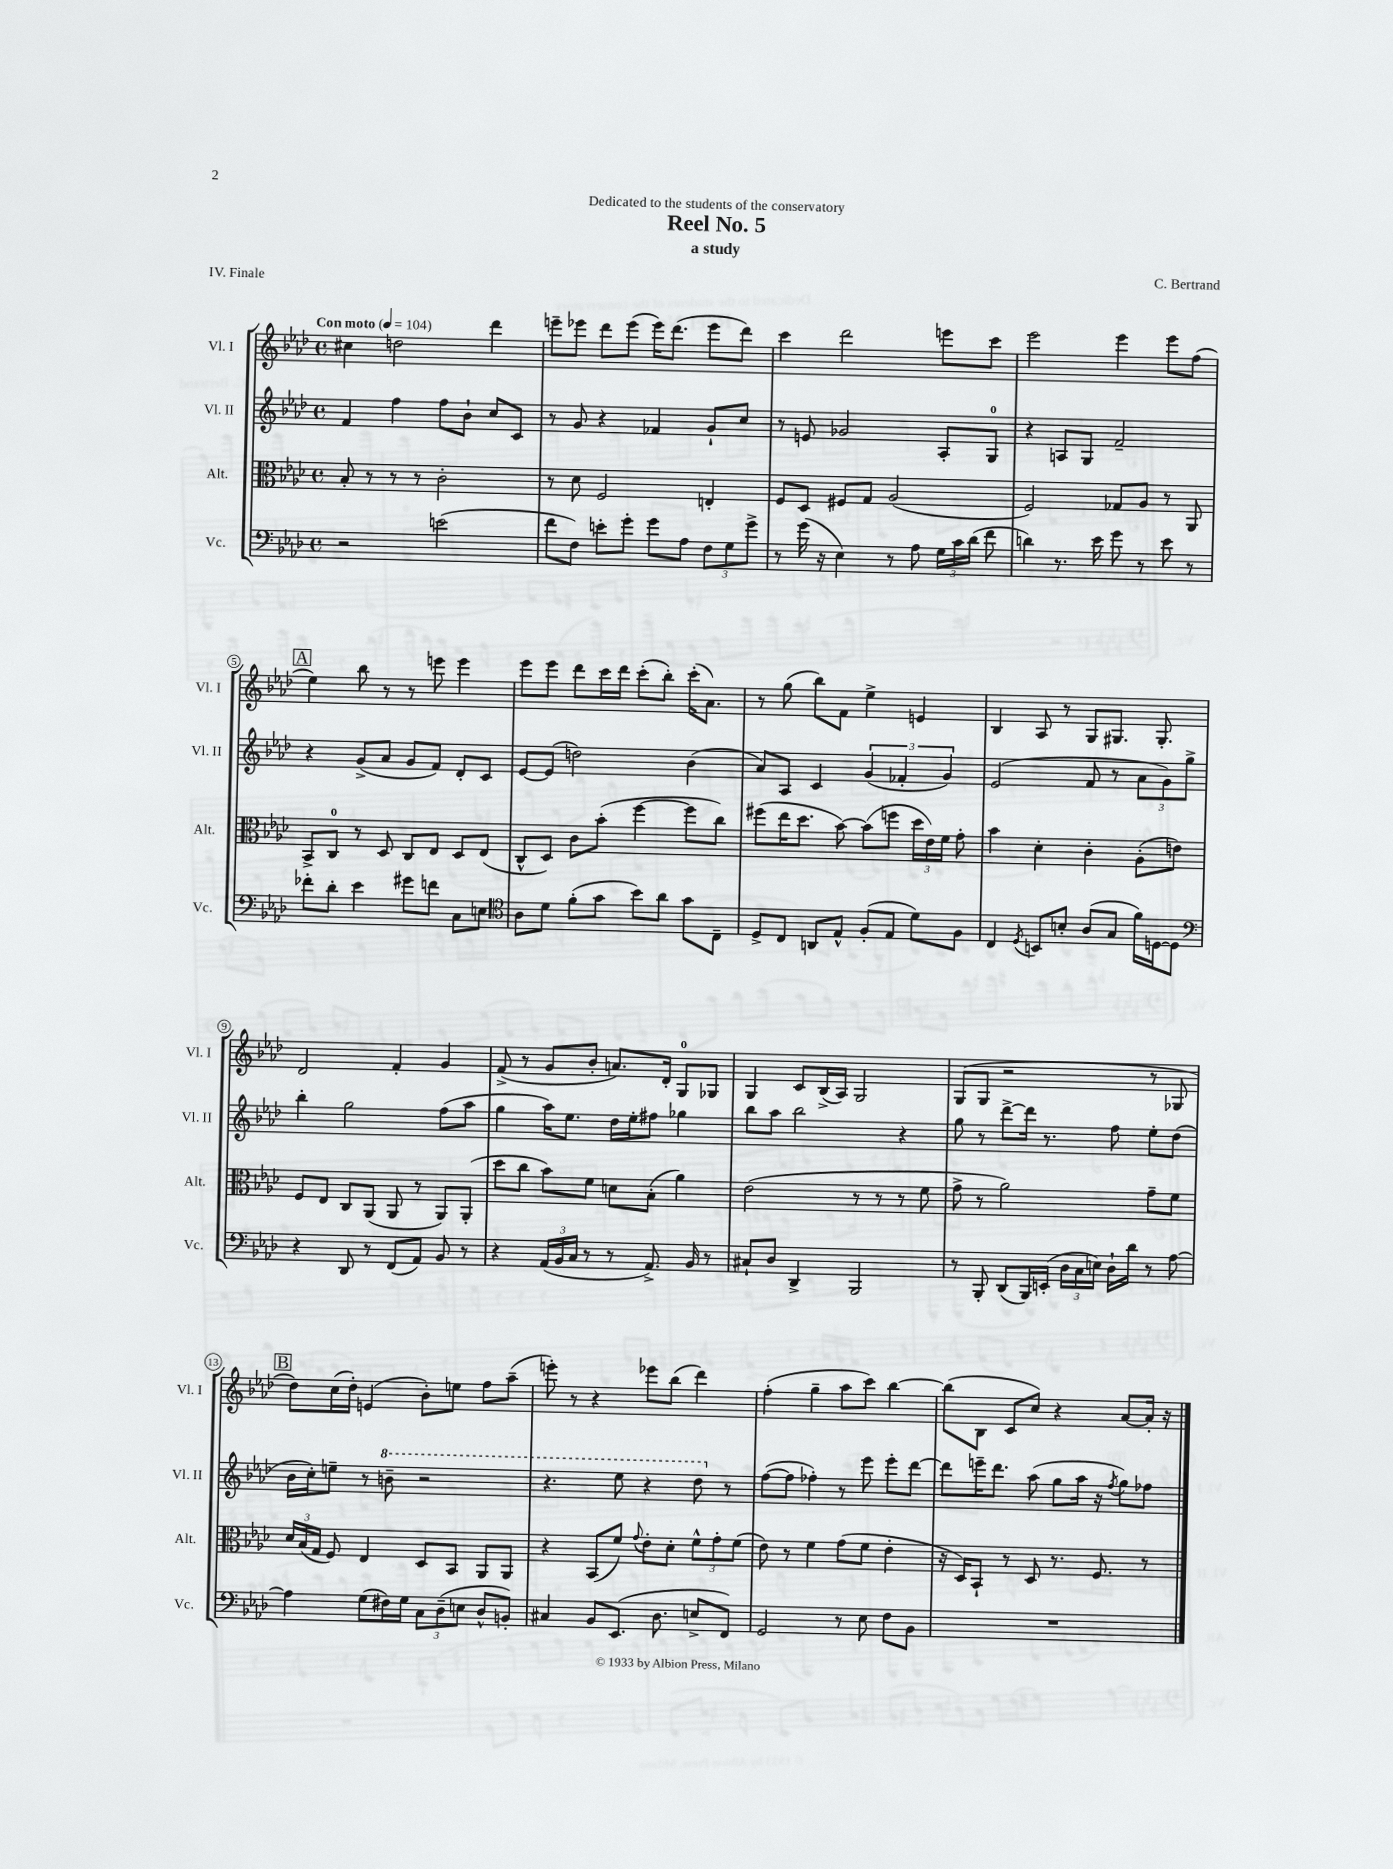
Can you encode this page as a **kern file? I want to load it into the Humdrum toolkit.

**kern	**kern	**kern	**kern
*part4	*part3	*part2	*part1
*staff4	*staff3	*staff2	*staff1
*I"Vc.	*I"Alt.	*I"Vl. II	*I"Vl. I
*I'Vc.	*I'Alt.	*I'Vl. II	*I'Vl. I
*clefF4	*clefC3	*clefG2	*clefG2
*k[b-e-a-d-]	*k[b-e-a-d-]	*k[b-e-a-d-]	*k[b-e-a-d-]
*M4/4	*M4/4	*M4/4	*M4/4
*met(c)	*met(c)	*met(c)	*met(c)
*MM104	*MM104	*MM104	*MM104
=1	=1	=1	=1
!	!	!	!LO:TX:a:B:t=Con moto
2r	8B-'/	4f/	4cc#X\
.	8r	.	.
.	8r	4ff\	2ddn\
.	8r	.	.
(2en\	2c'\	8ff\L	.
.	.	8b-`\J	.
.	.	8cc/L	4ddd-\
.	.	8c/J	.
=2	=2	=2	=2
8f\L	8r	8r	8eeen~\L
8F\J)	8d-\	8g/	8eee-X\J
8en'\L	2F/	4r	8ddd-\L
8g'\J	.	.	(8eee-\J
8g\L	.	4f-X/	16eee-\KL)
.	.	.	(8.ddd-\J
8A-\J	.	.	.
12F\L	4En'/	8g`/L	8eee-\L
12G\	.	.	.
.	.	8cc/J	8ddd-\J)
12g^\J	.	.	.
=3	=3	=3	=3
8r	8F/L	8r	4ccc\
(16g\	8D-/J	8en/	.
16r	.	.	.
4E-\)	8F#X/L	2g-X/	2ddd-\
.	8G/J	.	.
8r	(2A-/	.	.
8A-\	.	.	.
24G\LL	.	8A-'/L	8eeen\L
24c\	.	.	.
(24d-\JJ	.	.	.
8f\	.	8G/J	8ccc\J
=4	=4	=4	=4
4dn\)	2F/)	4r	2eee-\
8.r	.	8An/L	.
.	.	8G/J	.
16e-\	.	.	.
8g\	8G-X/L	2f~/	4eee-\
8r	8A-/J	.	.
8e-\	8r	.	8eee-\L
8r	8AA-/	.	(8ff\J
!!LO:LB:g=z
!!LO:REH:place=s1:t=A
=5	=5	=5	=5
8f-X'\L	8BB-^/L	4r	4ee-\)
8d-'\J	8C/J	.	.
4e-\	8r	(8g^/L	8bb-\
.	8D-/	8a-/J	8r
8g#X\L	8C/L	8g/L	8r
8fn\J	8E-/J	8f/J)	8eeen\
8C\L	8D-/L	8d-'/L	4eee\
8En\J	(8E-/J	8c/J	.
=6	=6	=6	=6
*clefC4	*	*	*
8A-\L	8C^^/L	[8e-/L	8eee-\L
8d-\J	8D-/J)	(8e-/J]	8eee-\J
(8f'\L	8c\L	2ddn\)	8ddd-\L
8g\J	(8b-'\J	.	16ccc\L
.	.	.	16ddd-\JJ
8b-\L)	[4ff\	.	(8ccc'\L
8a-\J	.	.	8bb-'\J)
8g\L	8ff\L]	(4b-\	(16ccc'\KL
.	.	.	8.a-\J)
8C~\J	8cc\J)	.	.
=7	=7	=7	=7
8D-^/L	(8ff#X\L	8a-/L)	8r
8C/J	16ee-\K	8A-/J	(8gg\
.	8.dd-\J	.	.
8AAn/L	.	4c/	8bb-\L)
8E-^^/J	[8b-\)	.	8f\J
(8F'/L	(8b-\L]	(6g/	4ee-^\
8E-/J	8ffn\J	.	.
.	.	6f-X'/	.
8d-\L)	24dd-\LL	.	4en/
.	24e-\)	.	.
.	24f\JJ	6g/)	.
8F\J	8g'\	.	.
=8	=8	=8	=8
4C/	4b-\	(2e-/	4B-/
8qD-/	.	.	.
8BBn/L	4d-'\	.	8A-/
8Bn'/J	.	.	8r
(8A-/L	4c'\	8f/	8G/L
8G/J	.	8r	8.G#X/J
16f\LL)	(8A-'\L	12a-\L	.
[16Dn\J	.	.	8.G#'/
.	.	12g\)	.
8D\J]	8en\J)	.	.
.	.	12gg^\J	.
!!LO:LB:g=z
=9	=9	=9	=9
*clefF4	*	*	*
4r	8F/L	4bb-'\	2d-/
.	8E-/J	.	.
8DD-/	8C/L	2gg\	.
8r	(8AA-/J	.	.
(8FF/L	8AA-/	.	4f'/
8AA-/J)	8r	.	.
8BB-/	8AA-/L)	(8ff\L	4g/
8r	(8AA-'/J	8aa-\J	.
=10	=10	=10	=10
4r	8dd-\L	4gg\	(8f^/
.	8cc\J	.	8r
(24AA-/LL	8b-\L)	16aa-\KL)	8g/L
24BB-/	.	.	.
.	.	8.ee-\J	.
24C/JJ	.	.	.
8r	8f\J	.	8b-'/J
8r	8dn\L	16dd-\LL	8.an/L)
.	.	16ee-'\J	.
8.AA-^/)	(8B-'\J	8ff#X\J	.
.	.	.	16d-'/Jk
.	4a-\)	4gg-X\	8G/L
16BB-/	.	.	.
8r	.	.	8G-X/J
=11	=11	=11	=11
8C#X`/L	(2e-\	8bb-\L	4G/
8D-/J	.	8aa-\J	.
4DD-^/	.	2bb-\	8c/L
.	.	.	(16B-^/L
.	.	.	16A-/JJ)
2BBB-/	8r	.	2G/
.	8r	.	.
.	8r	4r	.
.	8f\	.	.
=12	=12	=12	=12
8r	8g^\	8gg\	(8G/L
8BBB-'/	8r	8r	8G/J
(8DD-/L	2a-\)	[8ddd-^\L	2r
16BBB-/L)	.	16ddd-\Jk]	.
(16EEn'/JJ	.	8.r	.
24D-\LL	.	.	.
24C\	.	.	.
24En\JJ)	.	.	.
16D-`\LL	.	8ff\	.
16d-\JJ	.	.	.
8r	8g~\L	8ee-'\L	8r
[8A-\	8f\J	(8dd-\J	8G-X/
!!LO:LB:g=z
!!LO:REH:place=s1:t=B
=13	=13	=13	=13
4A-\]	24d-/LL	16b-\LL	8dd-\L)
.	(24B-/	.	.
.	.	16cc'\J)	.
.	24G/JJ	.	.
.	8F/)	8een~\J	(16cc\L
.	.	.	16dd-'\JJ)
(8G\L	4E-/	8r	(4en/
*	*	*8va	*
16F#X\L)	.	8bbn~\	.
16G\JJ	.	.	.
12C\L	8D-/L	2r	8b-'\L)
(12D-~\	.	.	.
.	8BB-/J	.	8een\J
12En\J	.	.	.
8D-^^/L	8AA-/L	.	8ff\L
8BBn'/J)	8AA-/J	.	(8aa-~\J
=14	=14	=14	=14
4C#X/	4r	4.r	8eeen'\)
.	.	.	8r
8BB-/L	(8BB-/L	.	4r
(8.EE-/J	8f/J)	8eee-\	.
.	8qqg/	.	.
.	8e-'\L	4r	8eee-X\L
8.D-\	.	.	.
.	8d-'\J	.	(8bb-\J
8En^/L	12f^^\L	8ddd-\	4ddd-\)
.	12g'\	.	.
*	*	*X8va	*
8FF/J)	.	8r	.
.	(12f\J	.	.
=15	=15	=15	=15
2GG/	8e-\)	([8ff\L	(4ff'\
.	8r	8ff\J]	.
.	4f\	4ff-X'\)	4gg~\
8r	(8g\L	8r	8aa-\L
8E-\	8f\J	8eee-\	8ccc\J)
8F\L	4e-'\	8eee-'\L	[4bb-\
8BB-\J	.	[8ddd-\J	.
=16	=16	=16	=16
1r	16r	8ddd-\L]	(8bb-\L]
.	16D-/KL)	.	.
.	8BB-`/J	16eeen~\K	8B-\J
.	.	8.ddd-\J	.
.	8r	.	8c/L
.	8D-/	(8aa-\	8cc/J)
.	8.r	8gg\L	4r
.	.	16aa-\Jk	.
.	8.F/	16r	.
.	.	8qff/	.
.	.	8gg\L)	[8a-/L
.	8r	8ff-X\J	16a-'/Jk]
.	.	.	16r
==	==	==	==
*-	*-	*-	*-
